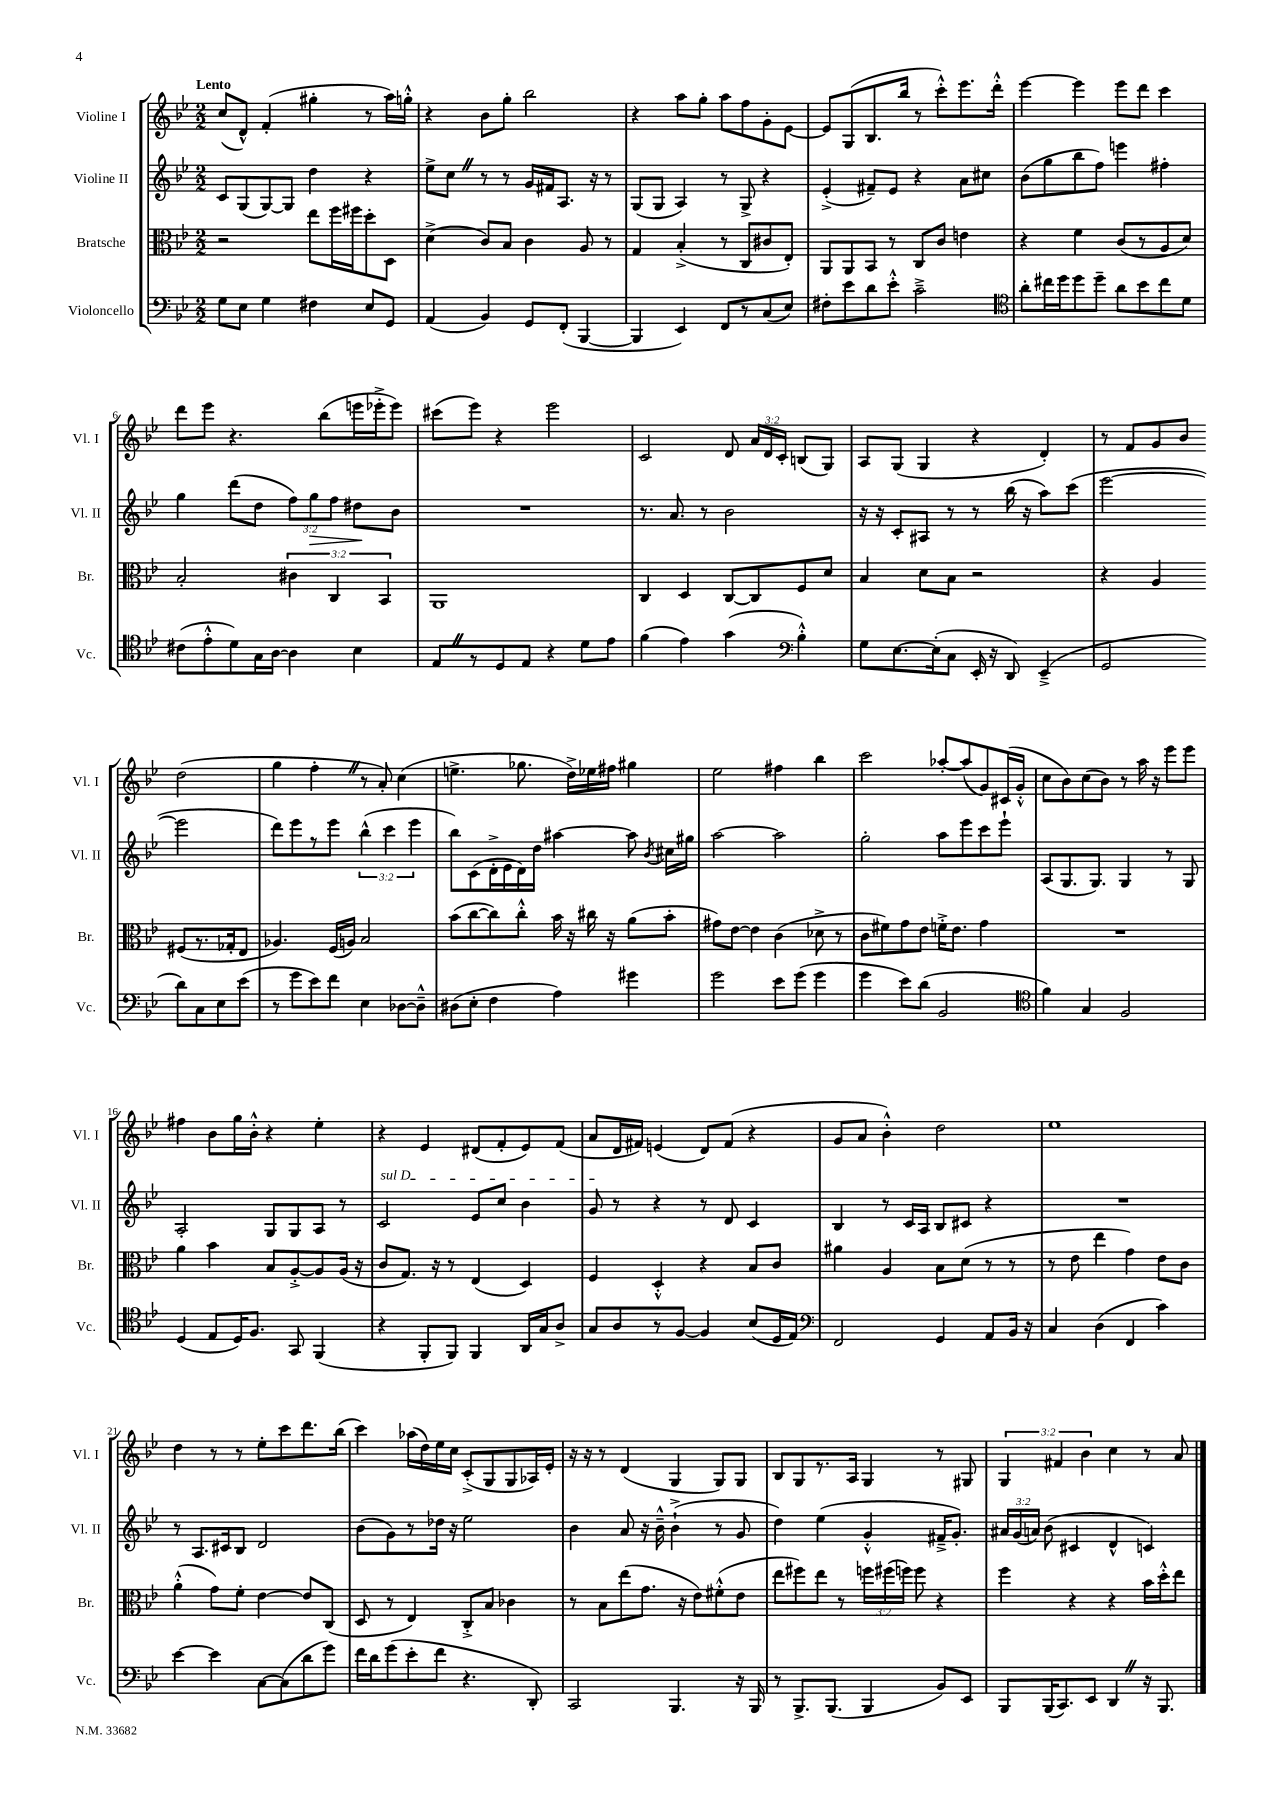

**kern	**kern	**kern	**dynam	**kern
*part4	*part3	*part2	*part2	*part1
*staff4	*staff3	*staff2	*staff2	*staff1
*I"Violoncello	*I"Bratsche	*I"Violine II	*	*I"Violine I
*I'Vc.	*I'Br.	*I'Vl. II	*	*I'Vl. I
*clefF4	*clefC3	*clefG2	*	*clefG2
*k[b-e-]	*k[b-e-]	*k[b-e-]	*	*k[b-e-]
*M2/2	*M2/2	*M2/2	*	*M2/2
=1	=1	=1	=1	=1
!	!	!	!	!LO:TX:a:B:t=Lento
8G\L	2r	8c/L	.	(8cc/L
8E-\J	.	(8G/	.	8d^^/J)
4G\	.	[8G/)	.	(4f'/
.	.	8G/J]	.	.
4F#X\	8ee-\L	4dd\	.	4gg#X'\
.	16ff\L	.	.	.
.	16ff#X\J	.	.	.
8E-/L	8dd'\	4r	.	8r
8GG/J	8D\J	.	.	16aa\LL)
.	.	.	.	16ggn'^^\JJ
=2	=2	=2	=2	=2
(4AA/	(4d^\	8ee-^\L	.	4r
.	.	8ccZ\J	.	.
4BB-/)	8c/L)	8r	.	8b-\L
.	8B-/J	8r	.	8gg'\J
8GG/L	4c\	16g/LL	.	2bb-\
.	.	16f#X/J	.	.
(8FF'/J	.	8.A/J	.	.
[4BBB-/	8A/	.	.	.
.	.	16r	.	.
.	8r	8r	.	.
=3	=3	=3	=3	=3
4BBB-/]	4G/	(8G/L	.	4r
.	.	8G/J	.	.
4EE-/)	(4B-'^/	4A/)	.	8aa\L
.	.	.	.	8gg'\J
8FF/L	8r	8r	.	8aa\L
8r	8C/L	8G^/	.	8ff\
(8C/	8c#X/	4r	.	8g'\
8E-/J)	8E-'/J)	.	.	[8e-\J
=4	=4	=4	=4	=4
8F#X'\L	8AA/L	(4e-'^/	.	8e-/L]
8e-\	8AA/	.	.	(8G/
8d\	8BB-/J	8f#X~/L)	.	8.B-/
8e-'^^\J	8r	8e-/J	.	.
.	.	.	.	16bb-/Jk
2c~^\	8C/L	4r	.	8r
.	8c/J	.	.	8ccc'^^\L)
.	4en\	8a\L	.	8.eee-\
.	.	8cc#X\J	.	.
.	.	.	.	16ddd'^^\Jk
=5	=5	=5	=5	=5
*clefC4	*	*	*	*
8a'\L	4r	(8b-\L	.	[4eee-\
16cc#X\L	.	8gg\	.	.
16dd\J	.	.	.	.
8dd\	4f\	8bb-\	.	4eee-\]
8dd~\J	.	8ff\J)	.	.
8a\L	(8c/L	4eeen\	.	8eee-\L
8b-\	8r	.	.	8ddd\J
8cc#\	8A/	4ff#X'\	.	4ccc\
8d\J	8d/J)	.	.	.
!!LO:LB:g=z
=6	=6	=6	=6	=6
(8c#X\L	2B-'/	4gg\	.	8ddd\L
8e-'^^\	.	.	.	8eee-\J
8d\)	.	(8ddd\L	.	4.r
16G\L	.	8dd\J	.	.
[16A\JJ	.	.	.	.
4A\]	6c#X\	12ff\L)	.	.
!	!	!	!LO:HP:b	!
.	.	12gg\	>	.
.	.	.	.	(8bb-\L
.	6C/	12ff\J	.	.
4B-\	.	8dd#X\L	.	16eeen\L
.	.	.	.	16eee-X'^\J
.	6BB-/	.	.	.
.	.	8b-\J	]	8eee-\J)
=7	=7	=7	=7	=7
8E-Z/L	1AA	1r	.	(8ccc#X\L
8r	.	.	.	8eee-\J)
8D/	.	.	.	4r
8E-/J	.	.	.	.
4r	.	.	.	2eee-\
8d\L	.	.	.	.
8e-\J	.	.	.	.
=8	=8	=8	=8	=8
(4f\	4C/	8.r	.	2c/
.	.	8.a/	.	.
4e-\)	4D/	.	.	.
.	.	8r	.	.
(4g\	[8C/L	2b-\	.	8d/
.	8C/]	.	.	24a/LL
.	.	.	.	24d/
.	.	.	.	24c'/JJ
*clefF4	*	*	*	*
4B-'^^\)	8F/	.	.	(8Bn/L
.	8d/J	.	.	8G/J)
=9	=9	=9	=9	=9
8G\L	4B-/	16r	.	8A/L
.	.	16r	.	.
[8.E-\	.	8c'/L	.	(8G/J
.	8d\L	8A#X/J	.	4G/
(16E-'\k]	.	.	.	.
8C\J	8B-\J	8r	.	.
16EE-'/	2r	8r	.	4r
16r	.	.	.	.
8DD/)	.	(16bb-\	.	.
.	.	16r	.	.
(4EE-~^/	.	8aa\L)	.	4d'/)
.	.	(8ccc\J	.	.
=10	=10	=10	=10	=10
2GG/	4r	[2eee-\	.	8r
.	.	.	.	8f/L
.	4A/	.	.	8g/
.	.	.	.	8b-/J
8d\L)	(8F#X/L	2eee-\]	.	(2dd\
8C\	8.r	.	.	.
8E-\	.	.	.	.
.	16G-X'/k	.	.	.
(8e-\J	8E-/J	.	.	.
!!LO:LB:g=z
=11	=11	=11	=11	=11
8r	4.A-X/)	8ddd\L)	.	4gg\
8g\L	.	8eee-\	.	.
8e-\)	.	8r	.	4ff'Z\
8f\J	(16F/LL	8eee-\J	.	.
.	16An/JJ)	.	.	.
4E-\	2B-/	(6bb-^^\	.	8r
.	.	.	.	8a'/)
.	.	6ccc\	.	.
[8D-X\L	.	.	.	(4cc\
.	.	6eee-\	.	.
8D-~^^\J]	.	.	.	.
=12	=12	=12	=12	=12
(8D#X\L	(8b-\L	8bb-\L)	.	4.een^\
8E-'\J	[8cc\	(8c\	.	.
4F\	8cc\])	16d'^\L	.	.
.	.	16e-\	.	.
.	8cc'^^\J	16d\)	.	8.gg-X\
.	.	16dd\JJ	.	.
4A\)	16b-\	[4aa#X\	.	.
.	16r	.	.	16dd^\LL)
.	16cc#X\	.	.	16ee-X\
.	16r	.	.	16ff#X\JJ
4g#X\	(8a\L	8aa#\]	.	4gg#X\
.	.	8qb-/	.	.
.	8b-'\J	16cc#X\LL	.	.
.	.	16gg#X\JJ	.	.
=13	=13	=13	=13	=13
2g\	8g#X\L)	[2aa\	.	2ee-\
.	[8e-\J	.	.	.
.	4e-\]	.	.	.
8e-\L	(4c\	2aa\]	.	4ff#X\
(8g\J	.	.	.	.
4g\	8d-X^\	.	.	4bb-\
.	8r	.	.	.
=14	=14	=14	=14	=14
4g\	8c\L	2gg'\	.	2ccc\
.	8f#X\)	.	.	.
8e-\L)	8g\	.	.	.
(8d\J	8e-\J	.	.	.
2BB-/	16fn'^\KL	8aa\L	.	[8aa-X'/L
.	8.e-\J	.	.	.
.	.	8eee-\	.	(8aa-/]
.	4g\	8ccc\	.	8g/)
.	.	8eee-`\J	.	(16c#X/L
.	.	.	.	16g'^^/JJ
=15	=15	=15	=15	=15
*clefC4	*	*	*	*
4f\)	1r	(8A/L	.	8cc\L
.	.	8.G/	.	8b-\)
4G/	.	.	.	(8cc\
.	.	8.G/J)	.	.
.	.	.	.	8b-\J)
2F/	.	4G/	.	8r
.	.	.	.	16aa\
.	.	.	.	16r
.	.	8r	.	8eee-\L
.	.	8G/	.	8eee-\J
!!LO:LB:g=z
=16	=16	=16	=16	=16
(4D/	4a\	2A'/	.	4ff#X\
8E-/L	4b-\	.	.	8b-\L
16D/K)	.	.	.	16gg\L
8.F/J	.	.	.	16b-'^^\JJ
.	8B-/L	8G/L	.	4r
8GG/	[8A'^/	8G/	.	.
(4FF/	8A/]	8A/J	.	4ee-'\
.	(16A/Jk	8r	.	.
.	16r	.	.	.
=17	=17	=17	=17	=17
!	!	!LO:TX:a:i:t=sul D	!	!
4r	8c/L	2c/	.	4r
.	8.G/J)	.	.	.
8FF'/L	.	.	.	4e-/
.	16r	.	.	.
8FF/J)	8r	.	.	.
4FF/	(4E-/	8e-/L	.	(8d#X/L
.	.	8cc/J	.	8f'/
16AA/LL	4D/)	4b-\	.	8e-/)
16G/J	.	.	.	.
8A^/J	.	.	.	(8f/J
=18	=18	=18	=18	=18
8G/L	4F/	8g/	.	8a/L
8A/	.	8r	.	16d/L
.	.	.	.	16f#X/JJ)
8r	4D'^^/	4r	.	(4en/
[8F/J	.	.	.	.
4F/]	4r	8r	.	8d/L)
.	.	8d/	.	(8f#/J
(8B-/L	8B-/L	4c/	.	4r
16D/L	8c/J	.	.	.
16E-/JJ)	.	.	.	.
=19	=19	=19	=19	=19
*clefF4	*	*	*	*
2FF/	4a#X\	4B-/	.	8g/L
.	.	.	.	8a/J
.	4A/	8r	.	4b-'^^\)
.	.	16c/LL	.	.
.	.	16A/JJ	.	.
4GG/	8B-\L	8B-/L	.	2dd\
.	(8d\J	8c#X/J	.	.
8AA/L	8r	4r	.	.
16BB-/Jk	8r	.	.	.
16r	.	.	.	.
=20	=20	=20	=20	=20
4C/	8r	1r	.	1ee-
.	8e-\	.	.	.
(4D\	4ee-\	.	.	.
4FF/	4g\)	.	.	.
4c\)	8e-\L	.	.	.
.	8c\J	.	.	.
!!LO:LB:g=z
=21	=21	=21	=21	=21
[4e-\	(4a'^^\	8r	.	4dd\
.	.	8.A/L	.	.
4e-\]	8g\L)	.	.	8r
.	.	16c#X/k	.	.
.	8f'\J	8B-/J	.	8r
[8C\L	[4e-\	2d/	.	8ee-'\L
(8C\]	.	.	.	8ccc\
8d\	8e-/L]	.	.	8.ddd\
8g\J)	(8C/J	.	.	.
.	.	.	.	(16bb-\Jk
=22	=22	=22	=22	=22
16f\LL	8D/	(8b-\L	.	4ccc\)
16d\J	.	.	.	.
(8g\	8r	8g\)	.	.
8e-'\	4E-/)	8r	.	(16aa-X\LL
.	.	.	.	16dd\)
8f\J	.	16dd-X\Jk	.	16ee-\
.	.	16r	.	16cc\JJ
4.r	8C'^/L	2ee-\	.	(8c'^/L
.	8B-/J	.	.	8G/
.	4c-X\	.	.	8G/
8DD'/)	.	.	.	16A-X/L)
.	.	.	.	16e-'/JJ
=23	=23	=23	=23	=23
2CC/	8r	4b-\	.	16r
.	.	.	.	16r
.	8B-\L	.	.	8r
.	(8ee-\	8a/	.	(4d/
.	8.g\J	16r	.	.
.	.	16b-~^^\	.	.
4.BBB-/	.	(4b-`^\	.	4G/
.	16r	.	.	.
.	8e-\L)	.	.	.
.	(8f#X'^^\	8r	.	8G/L)
16r	8e-\J	8g/	.	8G/J
16BBB-/	.	.	.	.
=24	=24	=24	=24	=24
8r	8ee-\L	4dd\)	.	8B-/L
8.BBB-^/L	8ff#X\)	.	.	8G/
.	8ee-\J	(4ee-\	.	8.r
(8.BBB-/J	.	.	.	.
.	8r	.	.	.
.	.	.	.	16A/Jk
4BBB-/	24ffn\LL	4g'^^/	.	4G/
.	(24ff#X\	.	.	.
.	24ffn\JJ)	.	.	.
.	8ff\	.	.	.
8BB-/L)	4r	16f#X~^/KL	.	8r
.	.	8.g'/J)	.	.
8EE-/J	.	.	.	8G#X/
=25	=25	=25	=25	=25
8BBB-/L	4ff\	24a#X/LL	.	6G/
.	.	(24g/	.	.
.	.	24an/JJ)	.	.
(16BBB-/K	.	(8b-\	.	.
.	.	.	.	6f#X/
8.CC/)	.	.	.	.
.	4r	4c#X/	.	.
.	.	.	.	6b-\
8EE-/J	.	.	.	.
4DDZ/	4r	4d^^/	.	4cc\
16r	16b-\LL	4cn/)	.	8r
8.BBB-/	16dd'^^\J	.	.	.
.	8ee-\J	.	.	8a/
==	==	==	==	==
*-	*-	*-	*-	*-
